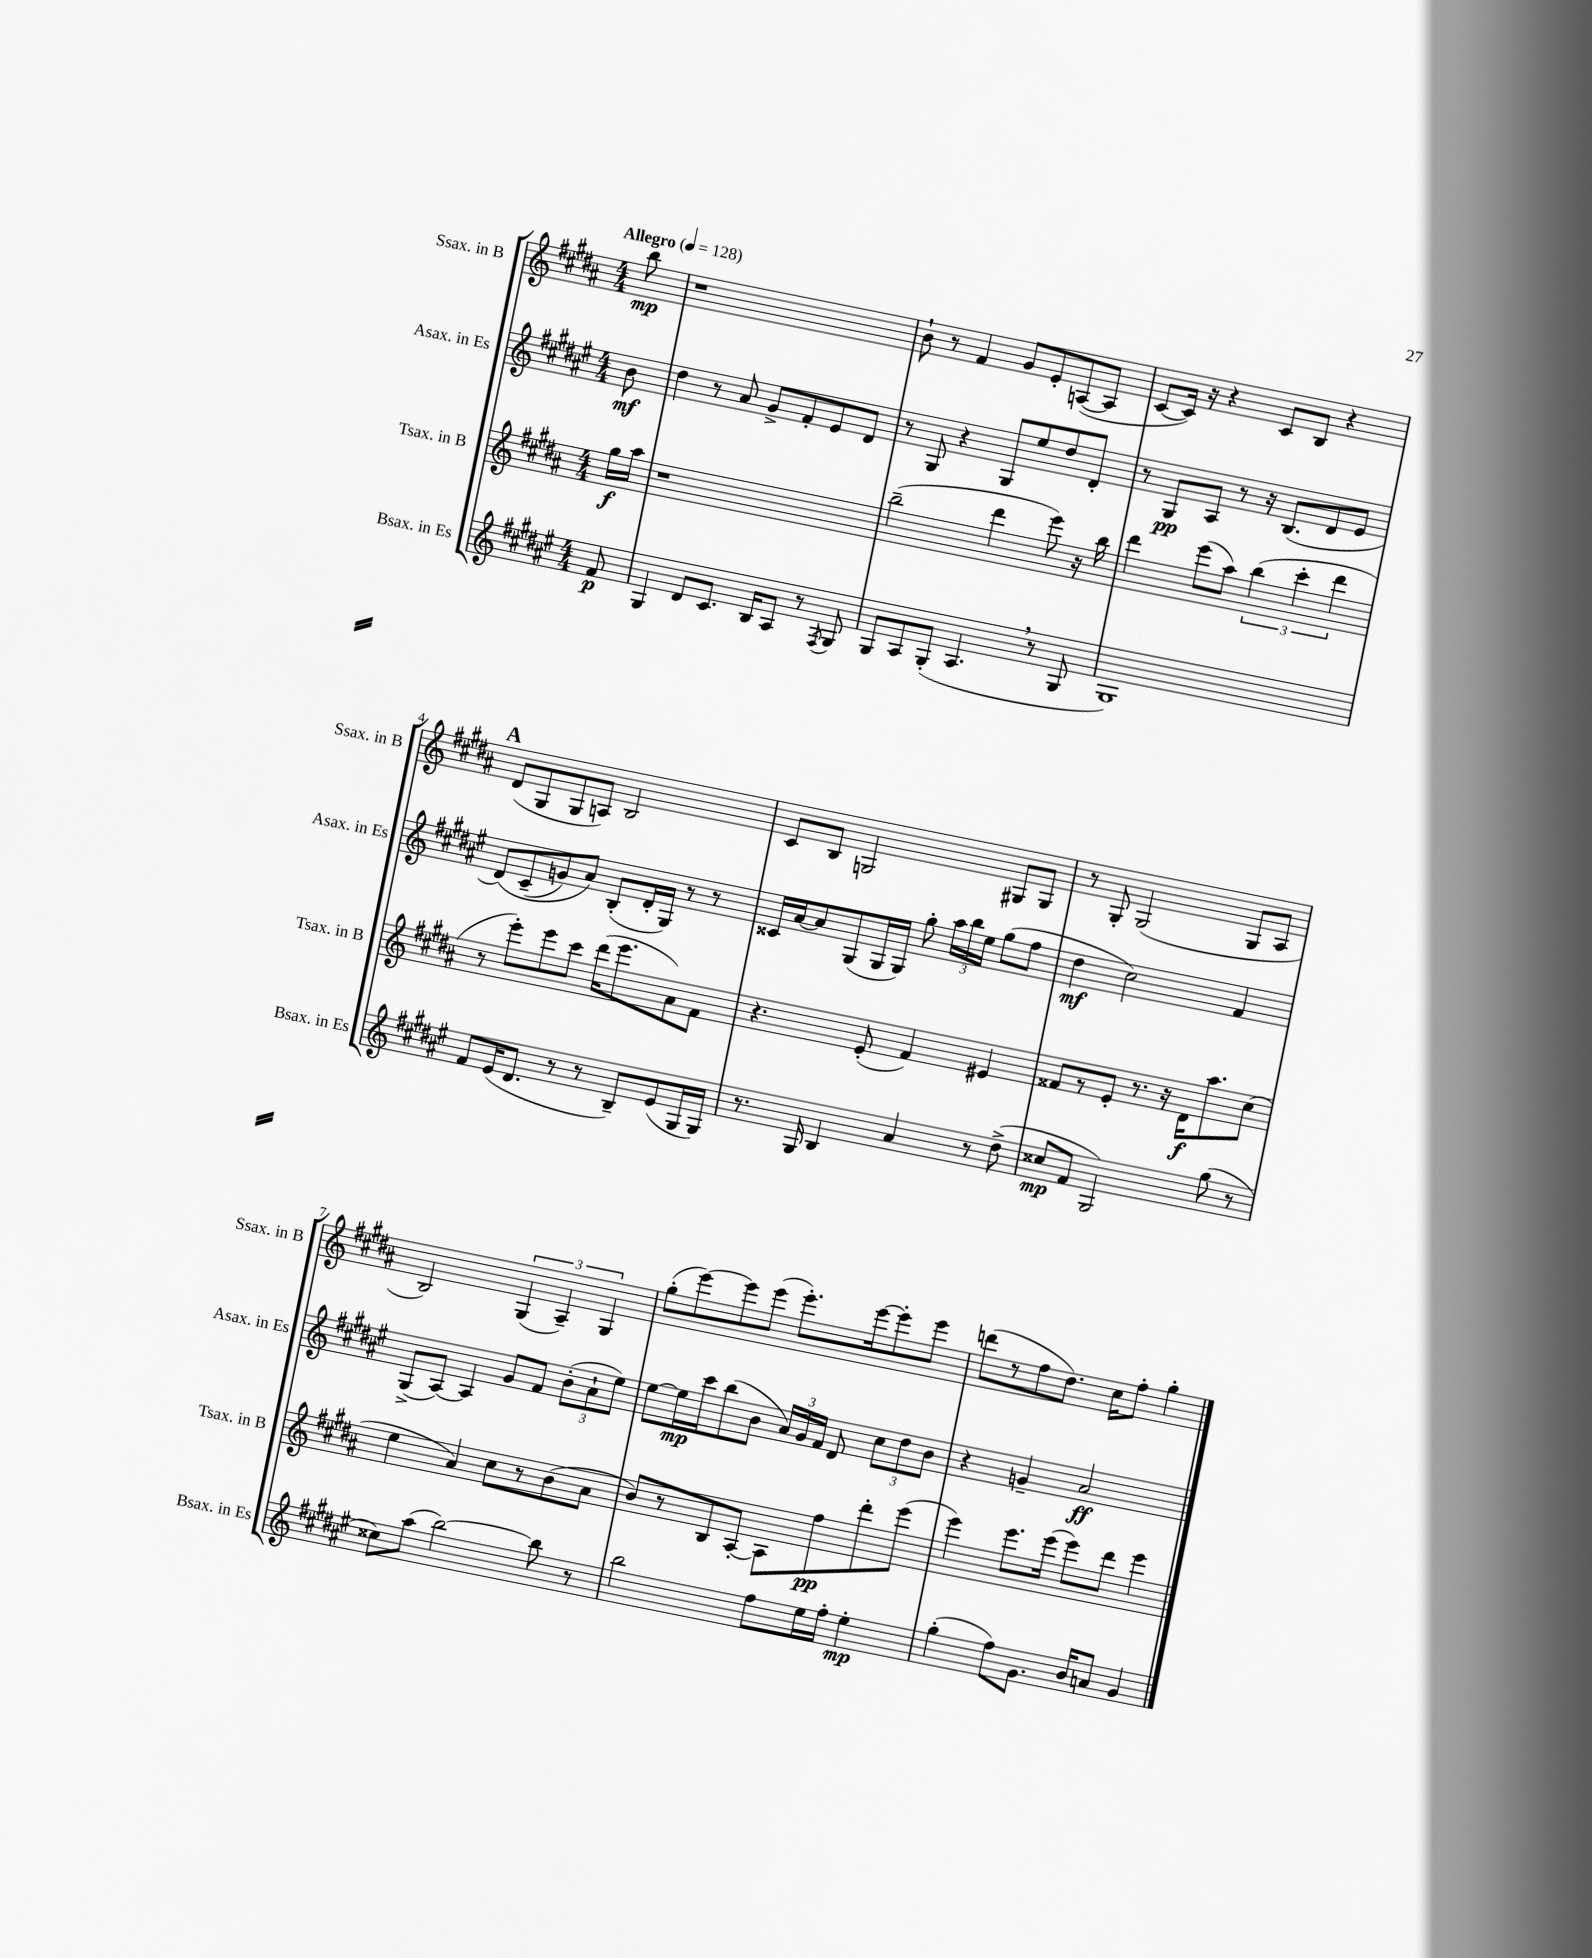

**kern	**dynam	**kern	**dynam	**kern	**dynam	**kern	**dynam
*part4	*part4	*part3	*part3	*part2	*part2	*part1	*part1
*staff4	*staff4	*staff3	*staff3	*staff2	*staff2	*staff1	*staff1
*I"Bsax. in Es	*	*I"Tsax. in B	*	*I"Asax. in Es	*	*I"Ssax. in B	*
*I'Bsax. in Es	*	*I'Tsax. in B	*	*I'Asax. in Es	*	*I'Ssax. in B	*
*clefG2	*	*clefG2	*	*clefG2	*	*clefG2	*
*k[f#c#g#d#a#e#]	*	*k[f#c#g#d#a#]	*	*k[f#c#g#d#a#e#]	*	*k[f#c#g#d#a#]	*
*M4/4	*	*M4/4	*	*M4/4	*	*M4/4	*
*MM128	*	*MM128	*	*MM128	*	*MM128	*
=	=	=	=	=	=	=	=
!	!	!	!	!	!	!LO:TX:a:B:t=Allegro	!
8f#/	p	16gg#\LL	f	8b\	mf	8bb\	mp
.	.	16aa#\JJ	.	.	.	.	.
=1	=1	=1	=1	=1	=1	=1	=1
4G#/	.	1r	.	4dd#\	.	1r	.
8d#/L	.	.	.	8r	.	.	.
8.c#/J	.	.	.	8a#/	.	.	.
.	.	.	.	8g#^/L	.	.	.
16B/KL	.	.	.	.	.	.	.
8A#/J	.	.	.	8f#'/	.	.	.
8r	.	.	.	8e#/	.	.	.
8qF#/	.	.	.	.	.	.	.
8G#/	.	.	.	8d#/J	.	.	.
=2	=2	=2	=2	=2	=2	=2	=2
8G#/L	.	(2bb~\	.	8r	.	8b`\	.
8A#/	.	.	.	8G#/	.	8r	.
(8G#'/J	.	.	.	4r	.	4f#/	.
4.A#,/	.	.	.	.	.	.	.
.	.	4ddd#\	.	8G#/L	.	8g#/L	.
.	.	.	.	8ee#/	.	8e'/	.
8r	.	8eee\)	.	8dd#/	.	([8An/	.
8G#/	.	16r	.	8d#'/J	.	8A/J]	.
.	.	16bb\	.	.	.	.	.
=3	=3	=3	=3	=3	=3	=3	=3
1G#)	.	4ddd#\	.	8r	.	[8c#/L	.
.	.	.	.	8G#/L	pp	16c#/Jk])	.
.	.	.	.	.	.	16r	.
.	.	(8eee\L	.	8A#/J	.	4r	.
.	.	8aa#\J)	.	8r	.	.	.
.	.	(6bb\	.	16r	.	8c#/L	.
.	.	.	.	(8.B/L	.	.	.
.	.	.	.	.	.	8B/J	.
.	.	6ccc#'\	.	.	.	.	.
.	.	.	.	8d#/	.	4r	.
.	.	6ddd#\	.	.	.	.	.
.	.	.	.	8e#/J	.	.	.
!!LO:LB:g=z
!!LO:REH:place=s1:t=A
=4	=4	=4	=4	=4	=4	=4	=4
8f#/L	.	8r	.	(8d#/L)	.	(8d#/L	.
(16e#/K	.	8eee'\L)	.	(8c#~/	.	8G#/	.
8.d#/J	.	.	.	.	.	.	.
.	.	8eee\	.	8gn/)	.	8G#/	.
8r	.	8ccc#\J	.	8a#/J)	.	8An/J)	.
8r	.	(16ddd#\KL	.	(8B'/L	.	2B/	.
.	.	8.eee\	.	.	.	.	.
8B~/L)	.	.	.	16d#'/L	.	.	.
.	.	.	.	16G#/JJ)	.	.	.
(8e#/	.	8a#\)	.	8r	.	.	.
16G#/L	.	8f#\J	.	8r	.	.	.
16G#/JJ)	.	.	.	.	.	.	.
=5	=5	=5	=5	=5	=5	=5	=5
8.r	.	4.r	.	16c##X/LL	.	8c#/L	.
.	.	.	.	[16a#/J	.	.	.
.	.	.	.	8a#/]	.	8B/J	.
16G#/	.	.	.	.	.	.	.
4B/	.	.	.	(8G#/	.	2Gn/	.
.	.	(8e'/	.	16G#/L	.	.	.
.	.	.	.	16G#/JJ)	.	.	.
4a#/	.	4f#/)	.	8gg#'\	.	.	.
.	.	.	.	24aa#\LL	.	.	.
.	.	.	.	24bb\	.	.	.
.	.	.	.	24ee#\JJ	.	.	.
8r	.	4e#X/	.	(8gg#\L	.	8G#X/L	.
(8dd#^\	.	.	.	8ff#\J	.	8G#/J	.
=6	=6	=6	=6	=6	=6	=6	=6
8cc##X/L	mp	8f##X/L	.	4dd#\	mf	8r	.
8f#/J	.	8r	.	.	.	8G#'/	.
2G#/)	.	8e'/J	.	2cc#\)	.	(2G#/	.
.	.	8.r	.	.	.	.	.
.	.	16r	.	.	.	.	.
.	.	16d#\KL	f	.	.	.	.
.	.	8.aa#\	.	.	.	.	.
(8gg#\	.	.	.	4f#/	.	8G#/L	.
8r	.	(8cc#\J	.	.	.	8A#/J	.
!!LO:LB:g=z
=7	=7	=7	=7	=7	=7	=7	=7
8cc##X\L)	.	4ee\	.	(8G#^/L	.	2B/)	.
(8aa#\J	.	.	.	[8A#/J)	.	.	.
[2bb\)	.	4a#/)	.	4A#/]	.	.	.
.	.	8cc#\L	.	8g#/L	.	(6G#/	.
.	.	8r	.	8f#/J	.	.	.
.	.	.	.	.	.	6A#~/)	.
8bb\]	.	(8b\	.	(12b'\L	.	.	.
.	.	.	.	12a#`\	.	6G#/	.
8r	.	8a#\J	.	.	.	.	.
.	.	.	.	12ee#\J)	.	.	.
=8	=8	=8	=8	=8	=8	=8	=8
2bb\	.	8b/L)	.	[8ee#\L	.	(8gg#'\L	.
.	.	8r	.	16ee#\L]	mp	[8eee\)	.
.	.	.	.	16ccc#\J	.	.	.
.	.	8B/	.	(8bb\	.	8eee\]	.
.	.	[8A#'/J	.	8b\J	.	(8eee\J	.
8ff#\L	.	8A#\L]	.	24a#/LL)	.	8.eee'\L)	.
.	.	.	.	24g#/	.	.	.
.	.	.	.	24f#/JJ	.	.	.
16ee#\L	.	8ff#\	pp	8d#/	.	.	.
16ff#'\JJ	.	.	.	.	.	[16eee\k	.
4ee#'\	mp	8ddd#'\	.	12cc#\L	.	8eee'\]	.
.	.	.	.	12dd#\	.	.	.
.	.	(8eee\J	.	.	.	8eee\J	.
.	.	.	.	12b\J	.	.	.
=9	=9	=9	=9	=9	=9	=9	=9
(4gg#'\	.	4eee\)	.	4r	.	(8dddn\L	.
.	.	.	.	.	.	8r	.
8ff#\L)	.	8.eee\L	.	4gn~/	.	8ff#\	.
8.g#\J	.	.	.	.	.	8.dd#\J)	.
.	.	(16eee\Jk	.	.	.	.	.
.	.	8eee\L)	.	2a#/	ff	.	.
16b/KL	.	.	.	.	.	16cc#\KL	.
8an/J	.	8ddd#\J	.	.	.	8ff#'\J	.
4g#/	.	4eee\	.	.	.	4gg#'\	.
==	==	==	==	==	==	==	==
*-	*-	*-	*-	*-	*-	*-	*-
